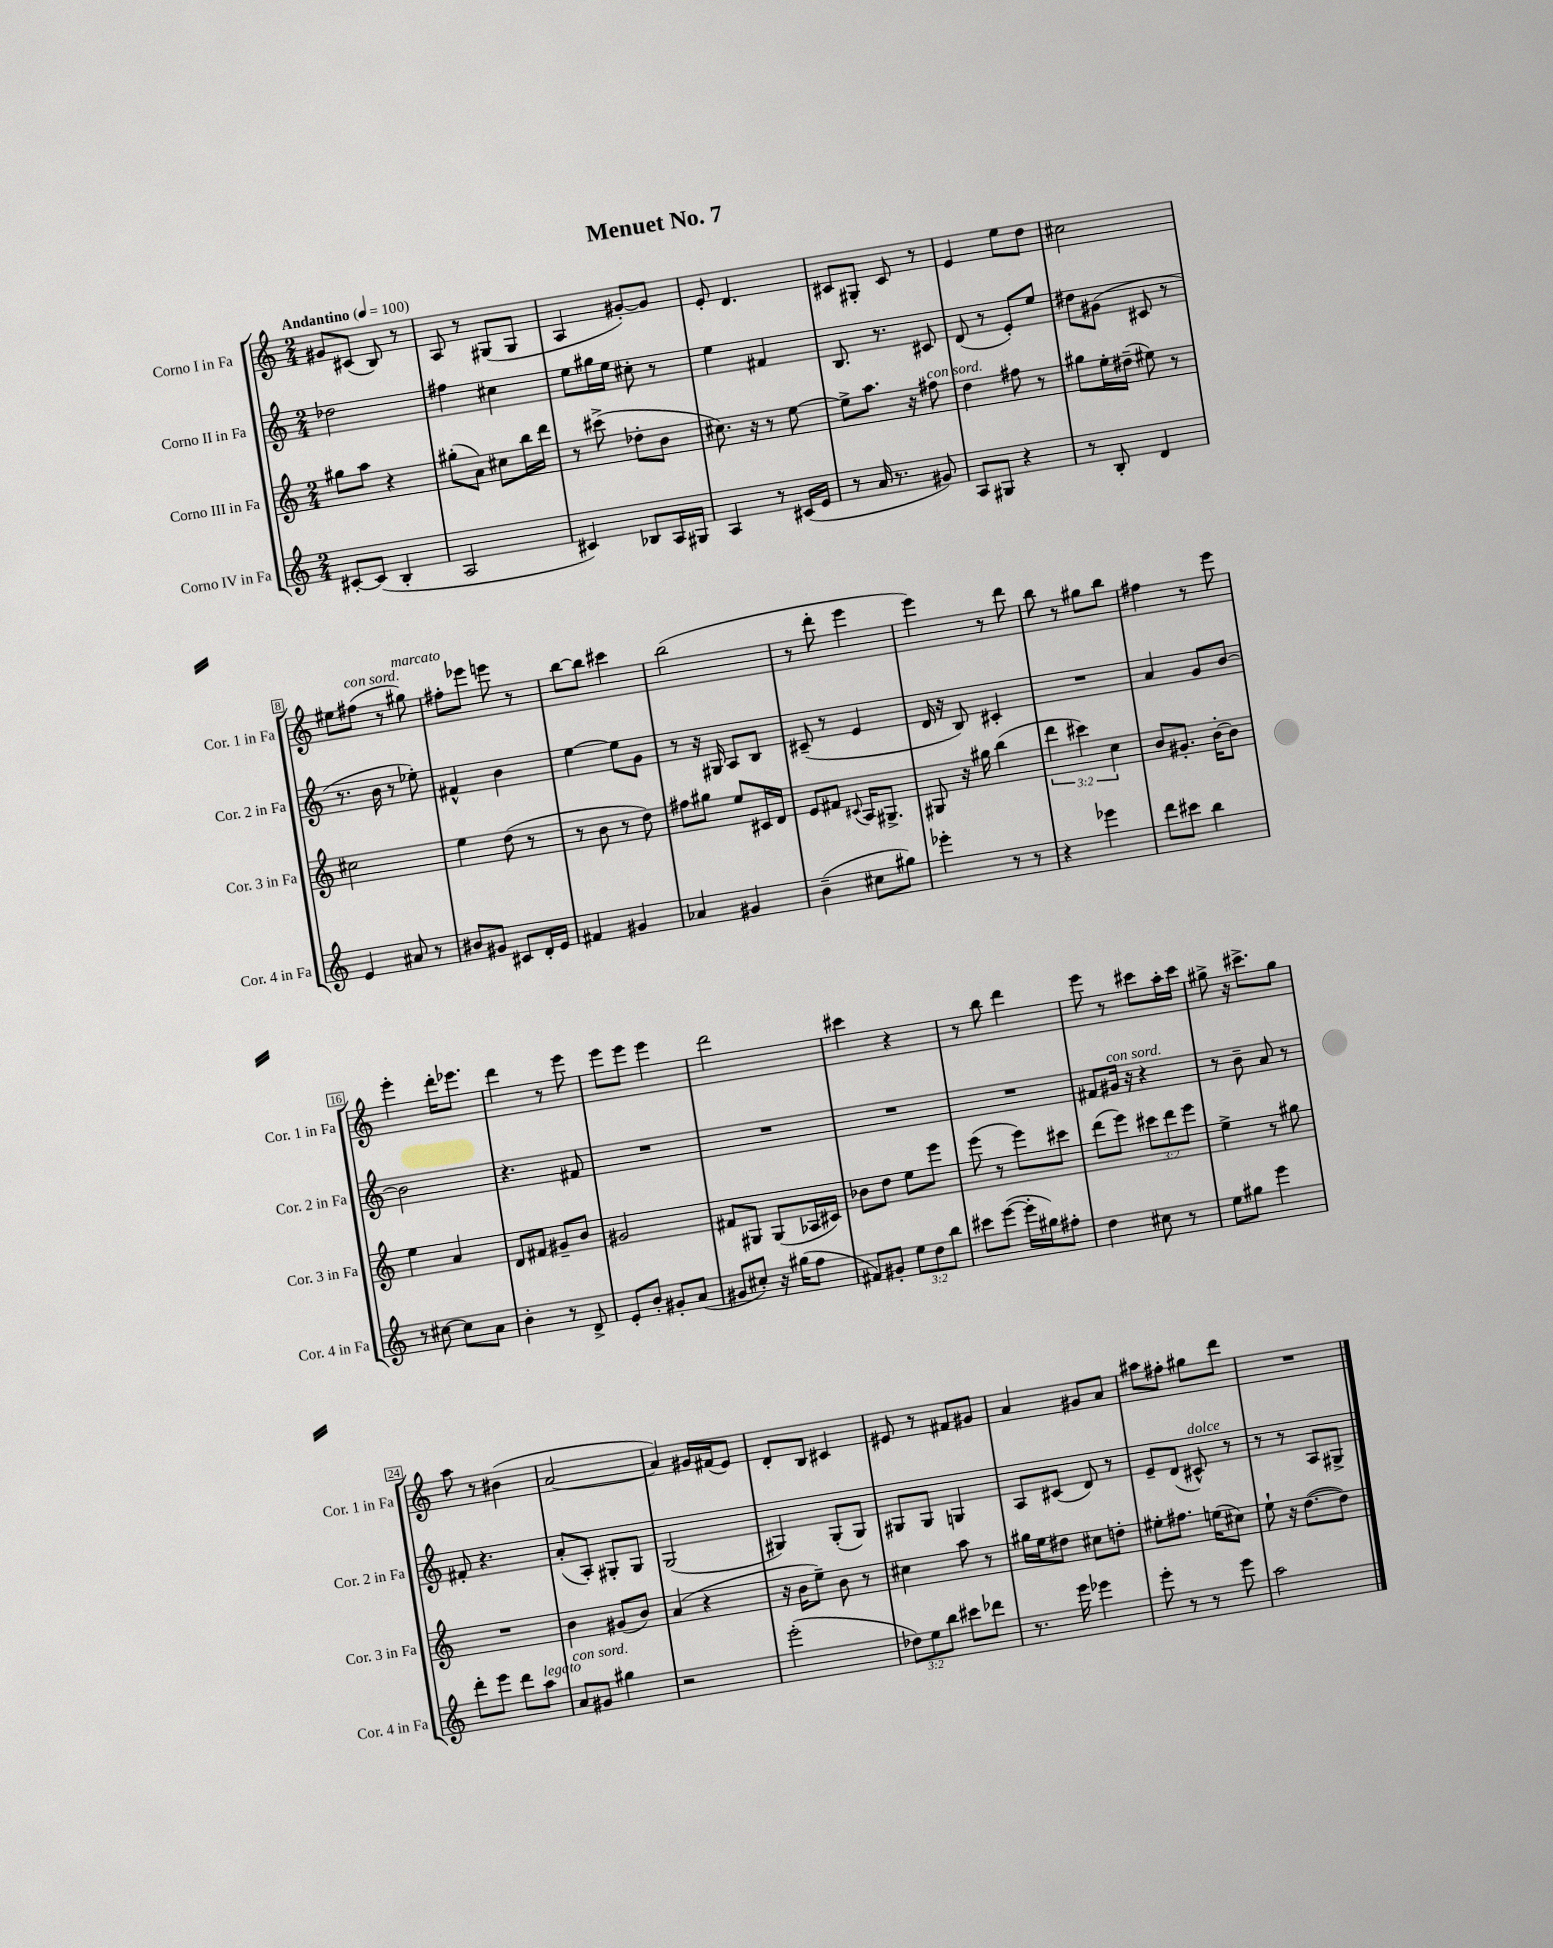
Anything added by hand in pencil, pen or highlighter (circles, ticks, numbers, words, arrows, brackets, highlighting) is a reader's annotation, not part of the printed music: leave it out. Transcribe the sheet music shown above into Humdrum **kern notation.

**kern	**kern	**kern	**kern
*staff4	*staff3	*staff2	*staff1
*clefG2	*clefG2	*clefG2	*clefG2
*k[]	*k[]	*k[]	*k[]
*M2/4	*M2/4	*M2/4	*M2/4
*MM100	*MM100	*MM100	*MM100
[8c#'/L	8gg#\L	2dd-\	8g#/L
(8c#/]J	8aa\J	.	(8c#/J
4B'/	4r	.	8B/)
.	.	.	8r
=	=	=	=
2A/	(8gg#'\L	4ff#\	8A/
.	8a\J)	.	8r
.	8cc#\L	4cc#\	(8G#/L
.	16bb\L	.	8G#/J
.	16ddd\JJ	.	.
=	=	=	=
4c#/)	8r	8ee\L	4A/
.	(8ccc#^\	16gg#\L	.
.	.	16ee\JJ	.
8B-/L	8dd-'\L	8cc#'\	[8g#'/L)
16A/L	8b\J	8r	8g#/]J
16G#/JJ	.	.	.
=	=	=	=
4A/	8.cc#\)	4ee\	8e'/
.	.	.	4.d/
.	16r	.	.
8r	8r	4f#/	.
(16c#/LL	[8ee\	.	.
16e/JJ	.	.	.
=	=	=	=
8r	8ee^\]L	8.B/	8c#/L
16a/	8.aa\J	.	8G#'/J
8.r	.	8.r	.
.	.	.	8c#/
.	16r	.	.
8g#/)	8ff#\	8c#/	8r
=	=	=	=
8A/L	4dd\	(8d/	4e/
8G#/J	.	8r	.
4r	8ff#\	8e'/L)	8ee\L
.	8r	8ee/J	8dd\J
=	=	=	=
8r	8gg#\L	8dd#\L	2cc#\
8B'/	16ee'\L	(8g#\J	.
.	(16dd#~\JJ	.	.
4d/	8ee#\)	8c#/	.
.	8r	8r	.
=	=	=	=
4e/	2cc#\	8.r	8ee#\L
.	.	.	(8ff#\J
.	.	16b\	.
8a#/	.	8r	8r
8r	.	8ee-'\)	8gg#\)
=	=	=	=
8b#/L	4ee\	4f#^^/	8ff#'\L
8g#/J	.	.	8eee-\J
8c#/L	(8dd\	4b\	8eee\
16d'/L	8r	.	8r
16e/JJ	.	.	.
=	=	=	=
4f#/	8r	[4ee\	[8bb\L
.	8b\	.	8bb\]J
4g#/	8r	8ee\]L	4ccc#\
.	8dd\)	8g\J	.
=	=	=	=
4a-/	8ff#\L	8r	(2bb\
.	8gg#\J	16r	.
.	.	16G#/	.
4g#/	8ee/L	8A/L	.
.	16c#/L	8B/J	.
.	16d/JJ	.	.
=	=	=	=
(4b~\	8e/L	(8c#~/	8r
.	8f#/J	8r	8ddd'\
.	8qqc#/	.	.
8cc#\L	16A/LK	4e/	4eee\
.	8.G#^/J	.	.
8gg#\J)	.	.	.
=	=	=	=
4eee-'\	8G#/	16d/	4eee\)
.	.	16r	.
.	16r	8B/)	.
.	16gg#\	.	.
8r	(4bb\	4c#'/	8r
8r	.	.	8ddd\
=	=	=	=
4r	6ddd\	2r	8bb\
.	.	.	8r
.	6ccc#\)	.	.
4eee-\	.	.	8gg#\L
.	6cc\	.	.
.	.	.	8bb\J
=	=	=	=
8ddd\L	8b/L	4a/	4ff#\
8ccc#\J	8.g#'/J	.	.
4bb\	.	8g/L	8r
.	[16b'\LK	.	.
.	8b\]J	[8b/J	8eee\
=	=	=	=
8r	4ee\	2b\]	4eee'\
[8cc#\	.	.	.
8cc#\]L	4a/	.	16ddd'\LK
.	.	.	8.eee-\J
8a\J	.	.	.
=	=	=	=
4b'\	8d/L	4.r	4ddd\
.	8f#/J	.	.
8r	8g#~/L	.	8r
8d^/	8b/J	8f#/	8eee\
=	=	=	=
8e'/L	2g#/	2r	8eee\L
8b'/J	.	.	8eee\J
8g#'/L	.	.	4eee\
(8a/J	.	.	.
=	=	=	=
8g#/L	8f#/L	2r	2ddd\
8cc#'/J)	8G#/J	.	.
16r	(8G#/L	.	.
(16gg#\LK	.	.	.
8ff\J	16A-/L	.	.
.	16c#/JJ)	.	.
=	=	=	=
8f#/L)	8b-\L	2r	4ccc#\
8g#'/J	8dd\J	.	.
12ee\L	8ee\L	.	4r
12dd\	.	.	.
.	8eee\J	.	.
12bb\J	.	.	.
=	=	=	=
8ccc#\L	(8eee\	2r	8r
([8eee\J	8r	.	8bb\
16eee'\]LL	8eee\L)	.	4ddd\
16gg#\J)	.	.	.
8ff#'\J	8ccc#\J	.	.
=	=	=	=
4dd\	(8ddd\L	8f#/L	8eee\
.	8eee\J)	16g#/Jk	8r
.	.	16r	.
8cc#\	12ccc#\L	4r	8ccc#\L
.	12ddd\	.	.
8r	.	.	16aa'\L
.	12eee\J	.	.
.	.	.	16ccc#\JJ
=	=	=	=
8ee\L	4ee^\	8r	8gg#^\
8gg#\J	.	8b~\	16r
.	.	.	8.ccc#^\L
4eee\	8r	8a/	.
.	8gg#\	8r	8gg#\J
=	=	=	=
8ddd'\L	2r	8f#'/	8aa\
8eee\J	.	4.r	8r
8ddd\L	.	.	(4b#\
8aa\J	.	.	.
=	=	=	=
8a/L	4b\	(8a'/L	[2a/
8g#/J	.	8A'/J)	.
4gg#\	(8g#/L	8G#'/L	.
.	8b/J)	8G#/J	.
=	=	=	=
2r	(4a/	(2G/	4a/])
.	4r	.	16g#/LL
.	.	.	(16f#/J
.	.	.	8e/J)
=	=	=	=
(2eee'\	16r	4G#/)	8d'/L
.	16b\LK	.	.
.	8ee~\J)	.	8B/J
.	8b\	(8G#'/L	4c#/
.	8r	8G#/J)	.
=	=	=	=
12dd-\L)	4cc#\	8G#/L	8e#/
12ee\	.	.	.
.	.	8G#/J	8r
12bb\J	.	.	.
8ccc#\L	8aa\	4G/	8f#/L
8ddd-\J	8r	.	8g#/J
=	=	=	=
8.r	16gg#\LL	8A/L	4a/
.	16ee\J	.	.
.	8dd#\J	(8c#/J	.
16eee\	.	.	.
4eee-\	8cc#\L	8d/)	8g#/L
.	8dd'\J	8r	8a/J
=	=	=	=
8eee'\	8ee#'\L	8e~/L	8aa#\L
8r	8.ff#\J	(8d/J	8ff#'\J
8r	.	8c#^^/)	8gg#\L
.	(16ee\LK	.	.
8eee\	8cc#\J)	8r	8ddd\J
=	=	=	=
2aa\	8ee`\	8r	2r
.	16r	8r	.
.	([8.dd\L	.	.
.	.	8A/L	.
.	8dd\]J)	8G#^/J	.
==	==	==	==
*-	*-	*-	*-
